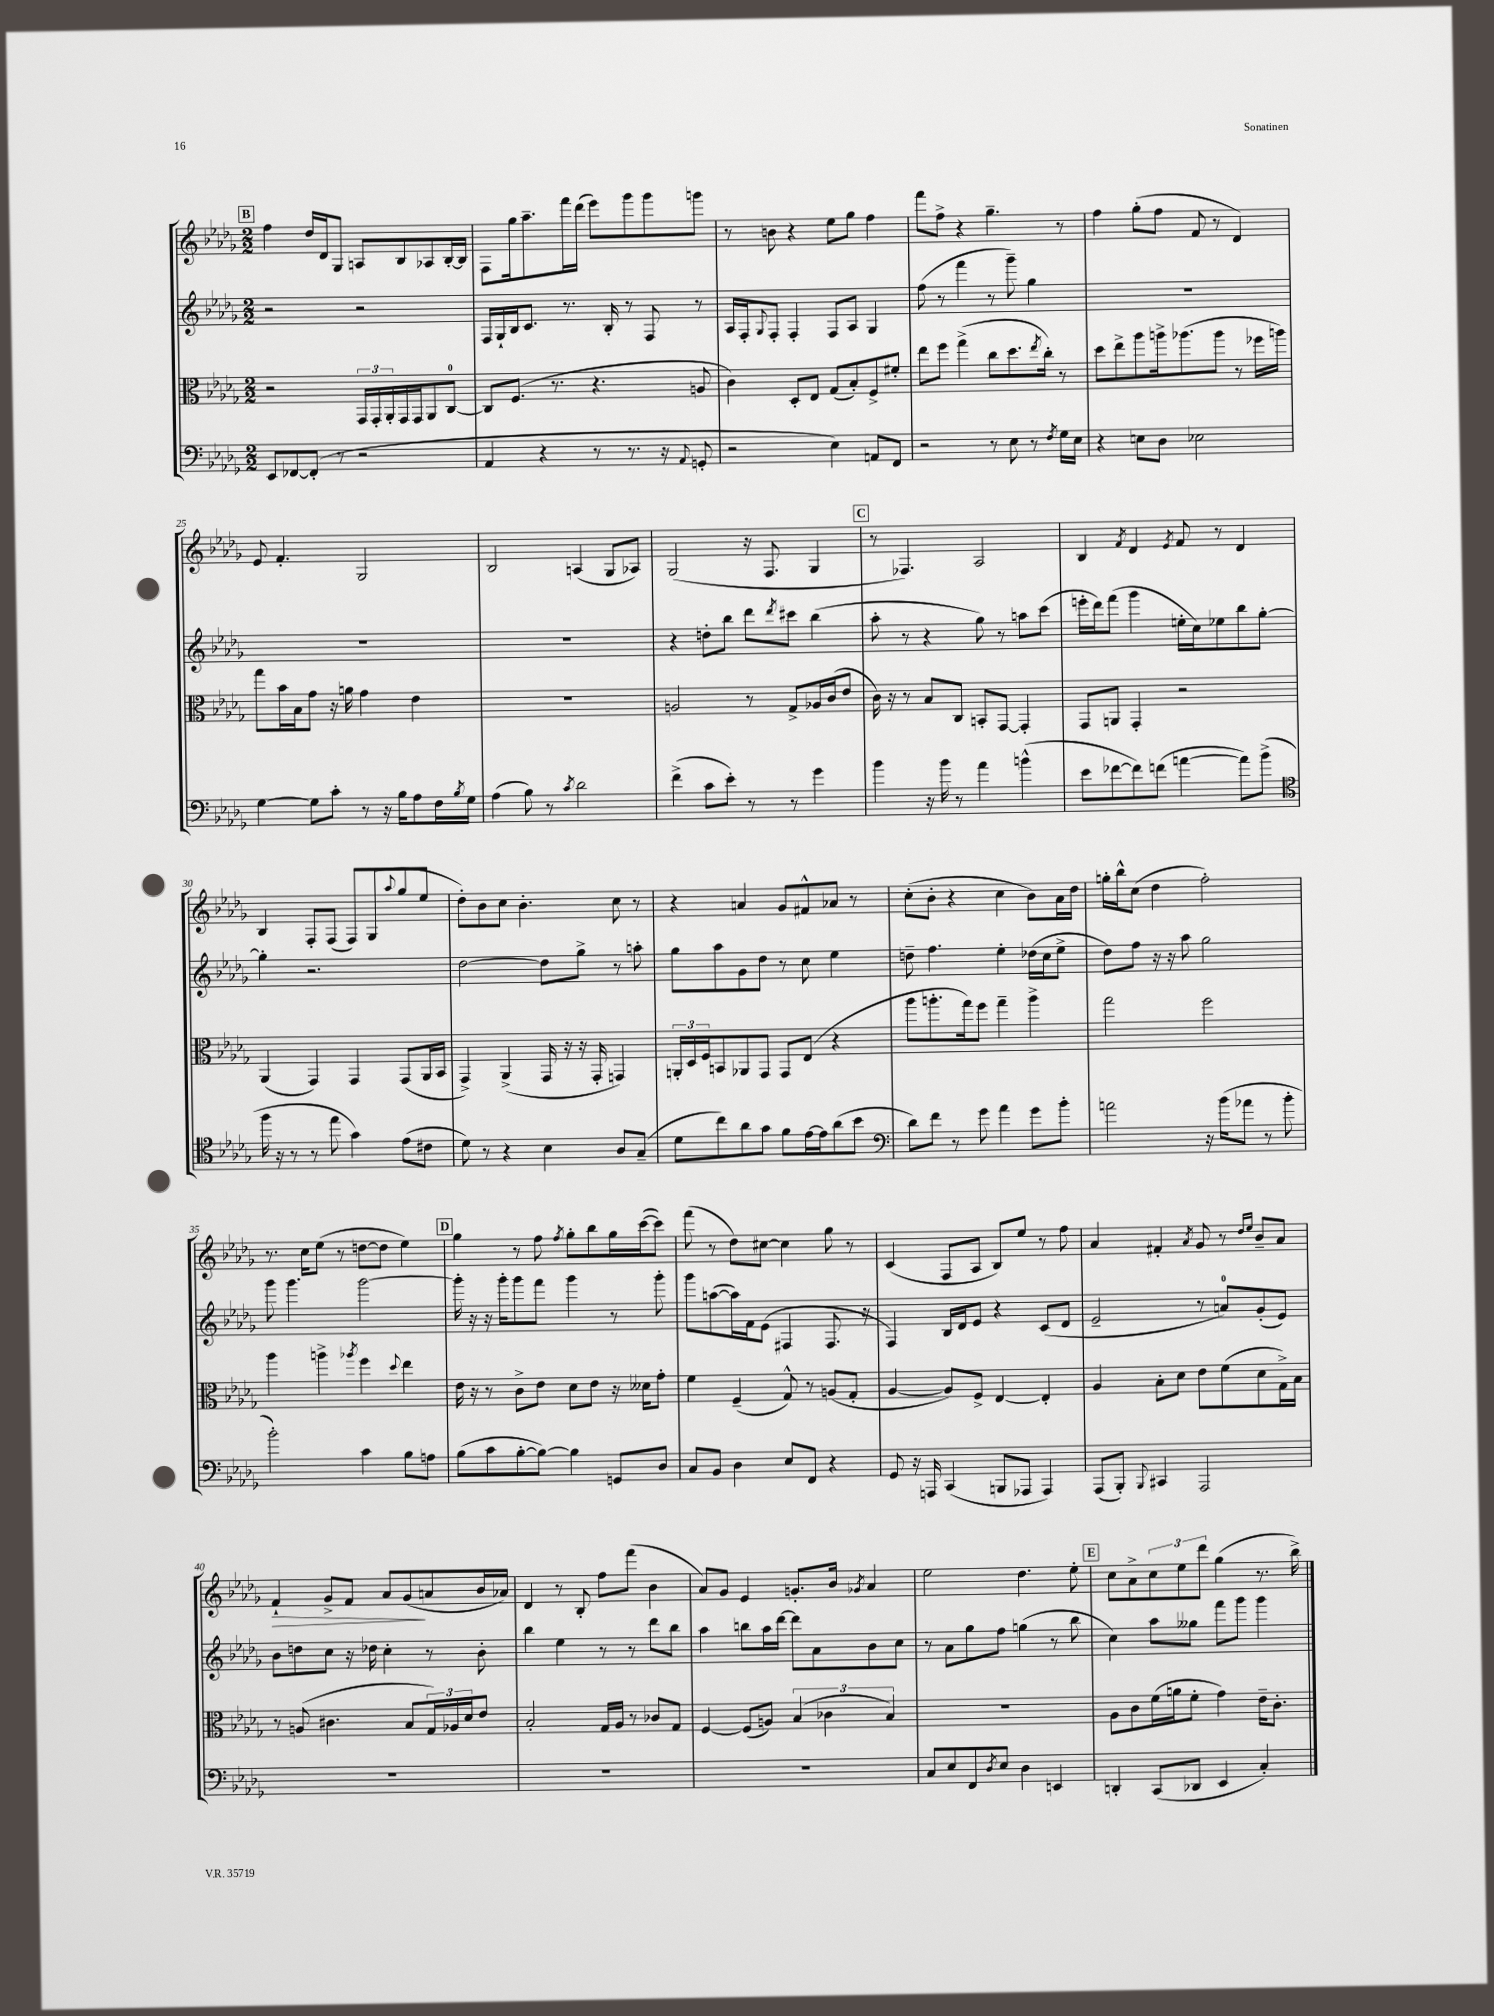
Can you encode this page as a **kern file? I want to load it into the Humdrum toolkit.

**kern	**kern	**kern	**kern
*staff4	*staff3	*staff2	*staff1
*clefF4	*clefC3	*clefG2	*clefG2
*k[b-e-a-d-g-]	*k[b-e-a-d-g-]	*k[b-e-a-d-g-]	*k[b-e-a-d-g-]
*M2/2	*M2/2	*M2/2	*M2/2
8EE-	2r	2r	4ff
[8FF-	.	.	.
(8FF-']	.	.	16dd-
.	.	.	16d-
8r	.	.	8G-
2r	24GG-	2r	8A
.	24GG-'	.	.
.	24AA-'	.	.
.	16GG-	.	8B-
.	16GG-	.	.
.	8AA-	.	8A-
.	[8C	.	[16B-'
.	.	.	16B-]
=	=	=	=
4AA-	8C]	16F	8F
.	.	16G-`	.
.	(8.F	16B-	16gg-
.	.	8.c	8.aa-~
4r	.	.	.
.	8.r	.	.
.	.	8.r	16fff
.	.	.	(16ddd-
8r	4.r	.	8eee-)
.	.	16B-'	.
8.r	.	8r	8ggg-
.	.	8F	8ggg-
16r	.	.	.
8qqAA-	.	.	.
8GG'	8A	8r	8ggg
=	=	=	=
2r	4c)	16A-	8r
.	.	16F'	.
.	.	8qqG-	.
.	.	8F'	8b
.	8D-'	4F'	4r
.	8E-	.	.
4E-)	(8G-	8F	8ee-
.	8B-')	8A-	8gg-
8AA	8F^	4G-	4ff
8FF	8f#'	.	.
=	=	=	=
2r	8ee-	(8ff	8fff
.	8ff	8r	8ff^
.	(4gg-^	4fff	4r
8r	8cc	8r	4.gg-~
8E-	8.dd-	8ggg-~)	.
8r	.	4gg-	.
.	8qee-	.	.
.	16cc')	.	.
8qF	.	.	.
16G-	8r	.	8r
16E-	.	.	.
=	=	=	=
4r	8dd-	1r	4ff
.	8ee-^	.	.
8E	8aa-	.	(8gg-'
8D-	16aa^	.	8ff
.	(8.aa-	.	.
2E-	.	.	8f
.	8aa-	.	8r
.	8r	.	4d-)
.	16ff-	.	.
.	16aa)	.	.
=	=	=	=
[4G-	8gg-	1r	8e-
.	16b-	.	4.f'
.	16B-	.	.
8G-]	8g-	.	.
8c'	16r	.	.
.	16a	.	.
8r	4g-	.	2G-
16r	.	.	.
16B-	.	.	.
8A-	4e-	.	.
16F	.	.	.
8qB-	.	.	.
16G-	.	.	.
=	=	=	=
(4A-	1r	1r	2B-
8B-)	.	.	.
8r	.	.	.
8qc	.	.	.
2d-	.	.	(4A
.	.	.	8G-
.	.	.	8A-)
=	=	=	=
(4f^	2A	4r	(2G-
8c	.	8dd'	.
8e-')	.	8bb-	.
8r	8r	8ddd-	16r
.	.	.	8.F
.	.	8qddd-	.
8r	8G-^	8ccc#	.
4g-	16A-	(4bb-	4G-
.	(16c	.	.
.	8e-	.	.
=	=	=	=
4b-	16c)	8aa-'	8r
.	16r	.	.
.	8r	8r	4.F-)
16r	8B-	4r	.
16b-	.	.	.
8r	8C	.	.
4a-	8BB'	8gg-)	2A-
.	[8GG-	8r	.
(4b^^	4GG-']	8aa	.
.	.	(8ccc	.
=	=	=	=
8e-	8GG-	16eee'	4B-
.	.	16ddd-)	.
[8f-	8AA	(8fff	.
.	.	.	8qf
8f-])	4GG-'	4ggg-	4d-
(8f	.	.	.
.	.	.	8qe-
[4a	2r	16ee'	8f
.	.	16cc)	.
.	.	8ee-	8r
8a])	.	8bb-	4d-
(8b-^	.	[8gg-'	.
=	=	=	=
*clefC4	*	*	*
16ff	(4AA-	4gg-']	4B-
16r	.	.	.
8r	.	.	.
8r	4GG-)	2.r	8F'
8ee-	.	.	(8F
4g-)	4GG-	.	8F)
.	.	.	(8G-
.	.	.	8qqaa-
(8e-	(8GG-	.	8gg-
8c#	16AA-	.	8ee-
.	16BB-	.	.
=	=	=	=
8d-)	4GG-^)	[2dd-	8dd-')
8r	.	.	8b-
4r	(4AA-^	.	8cc
.	.	.	4.b-'
4B-	16GG-	8dd-]	.
.	16r	.	.
.	16r	8gg-^	.
.	16GG-'	.	.
8A-	4GG)	8r	8cc
(8G-~	.	8aa'	8r
=	=	=	=
8d-	24AA'	8gg-	4r
.	24D-	.	.
.	24F	.	.
8cc)	8BB	8aa-	.
8a-	8AA-	8g-	4a
8g-	8GG-	8dd-	.
8f	8GG-	8r	8g-
[16e-	(8E-	8cc	8f#^^
16e-]	.	.	.
(8a-	4r	4ee-	8a-
8b-	.	.	8r
=	=	=	=
*clefF4	*	*	*
8d-)	8aa-	8dd~	(8cc'
8f	8.aa'	4.ff	8b-'
8r	.	.	4r
.	16gg-)	.	.
8g-	8ff	.	.
4a-	4gg-~	4ee-'	4cc
8g-	4aa^	(16dd-	8b-)
.	.	16cc	.
8b-'	.	8ee-^	16a-
.	.	.	16dd-
=	=	=	=
2a	2gg-	8dd-)	16gg'
.	.	.	16bb-^^
.	.	8ff	(8cc
.	.	16r	4dd-
.	.	16r	.
.	.	8aa-	.
16r	2ff	2gg-	2ff')
(16b-	.	.	.
8a-	.	.	.
8r	.	.	.
8b-'	.	.	.
=	=	=	=
2b-')	4aa-	8ggg-	8.r
.	.	4.ggg-	.
.	.	.	16cc
.	4aa^	.	(8ee-
.	.	.	8r
.	8qaa-	.	.
4c	4ff	[2ggg-	[8dd
.	.	.	8dd]
.	8qqdd-	.	.
8B-	4ee-	.	4ee-)
8A	.	.	.
=	=	=	=
(8B-	16e-	16ggg-']	4gg-
.	16r	16r	.
8c	8r	16r	.
.	.	16ggg-'	.
[8B-'	8c^	8ggg-	8r
8B-_)	8e-	8fff	8ff
.	.	.	8qff
4B-]	8d-	4ggg-	8gg-'
.	8e-	.	8bb-
8GG	16r	8r	16gg-
.	16d--	.	([16ccc
8D-	8g-'	8ggg-'	8ccc])
=	=	=	=
8C	4f	8ggg-	(8fff
8BB-	.	([8aa	8r
4D-	(4F~	16aa])	8dd-)
.	.	16f	.
.	.	(8e-	[8cc#
8E-	8G-^^)	4F#	4cc#]
8FF	8r	.	.
4r	(8A	8.F#	8gg-
.	8G-'	.	8r
.	.	16r	.
=	=	=	=
8GG-	[4A-	4F)	(4c
16r	.	.	.
16AAA	.	.	.
(4CC	8A-])	16B-	8F
.	.	16d-	.
.	8F^	8e-	8A-
8BBB	[4E-	4r	8B-)
8AAA-	.	.	8ee-
4AAA-)	4E-']	(8c	8r
.	.	8d-	8ff
=	=	=	=
(8AAA-	4A-	2e-~	4a-
8BBB-')	.	.	.
8qqBBB-	.	.	.
4CC#	8B-'	.	4f#'
.	8d-	.	.
.	.	.	8qa-
2AAA-	8e-	8r	8g-
.	(8f	8a)	8r
.	.	.	16qqdd-
.	.	.	16qqee-
.	8d-	(8g-'	8b-~
.	16G-^)	8e-)	8a-
.	16B-	.	.
=	=	=	=
1r	8r	8b-	4f`
.	(8A	8dd	.
.	4.c#	8cc	8g-^
.	.	16r	8f
.	.	16dd-	.
.	.	4cc'	8a-
.	8B-	.	(8g-
.	24G-)	8r	8a
.	24A-	.	.
.	24d-	.	.
.	8e-	8b-'	16b-
.	.	.	16a-)
=	=	=	=
1r	2B-'	4bb-	4d-
.	.	4ee-	8r
.	.	.	8B-'
.	16G-	8r	8ff
.	16A-	.	.
.	8r	8r	(8fff
.	8c-	8ddd-	4b-
.	8G-	8bb-	.
=	=	=	=
1r	[4F	4aa-	8a-)
.	.	.	8g-
.	(8F]	8bb	4e-
.	8A)	16aa-	.
.	.	[16ddd-	.
.	(6B-	8ddd-]	8.g'
.	.	8a-	.
.	6c-	.	.
.	.	.	16b-
.	.	.	8qg-
.	.	8b-	4a-
.	6B-)	.	.
.	.	8cc	.
=	=	=	=
8C	1r	8r	2ee-
8E-	.	8a-	.
8FF	.	8gg-	.
8qD-	.	.	.
8E-	.	8ff	.
4D-	.	(4gg	4.dd-
4EE	.	8r	.
.	.	8bb-	8ee-'
=	=	=	=
4DD'	8A-	4cc)	8cc
.	8c	.	8a-^
(8CC	(16f	8aa-	12cc
.	16a	.	.
.	.	.	12ee-
8DD-	8f'	8gg--	.
.	.	.	12ddd-
4EE-	4g-)	8fff	(4gg-
.	.	8ggg-	.
4C')	16e-~	4ggg-	8.r
.	8.c'	.	.
.	.	.	16bb-^)
==	==	==	==
*-	*-	*-	*-
